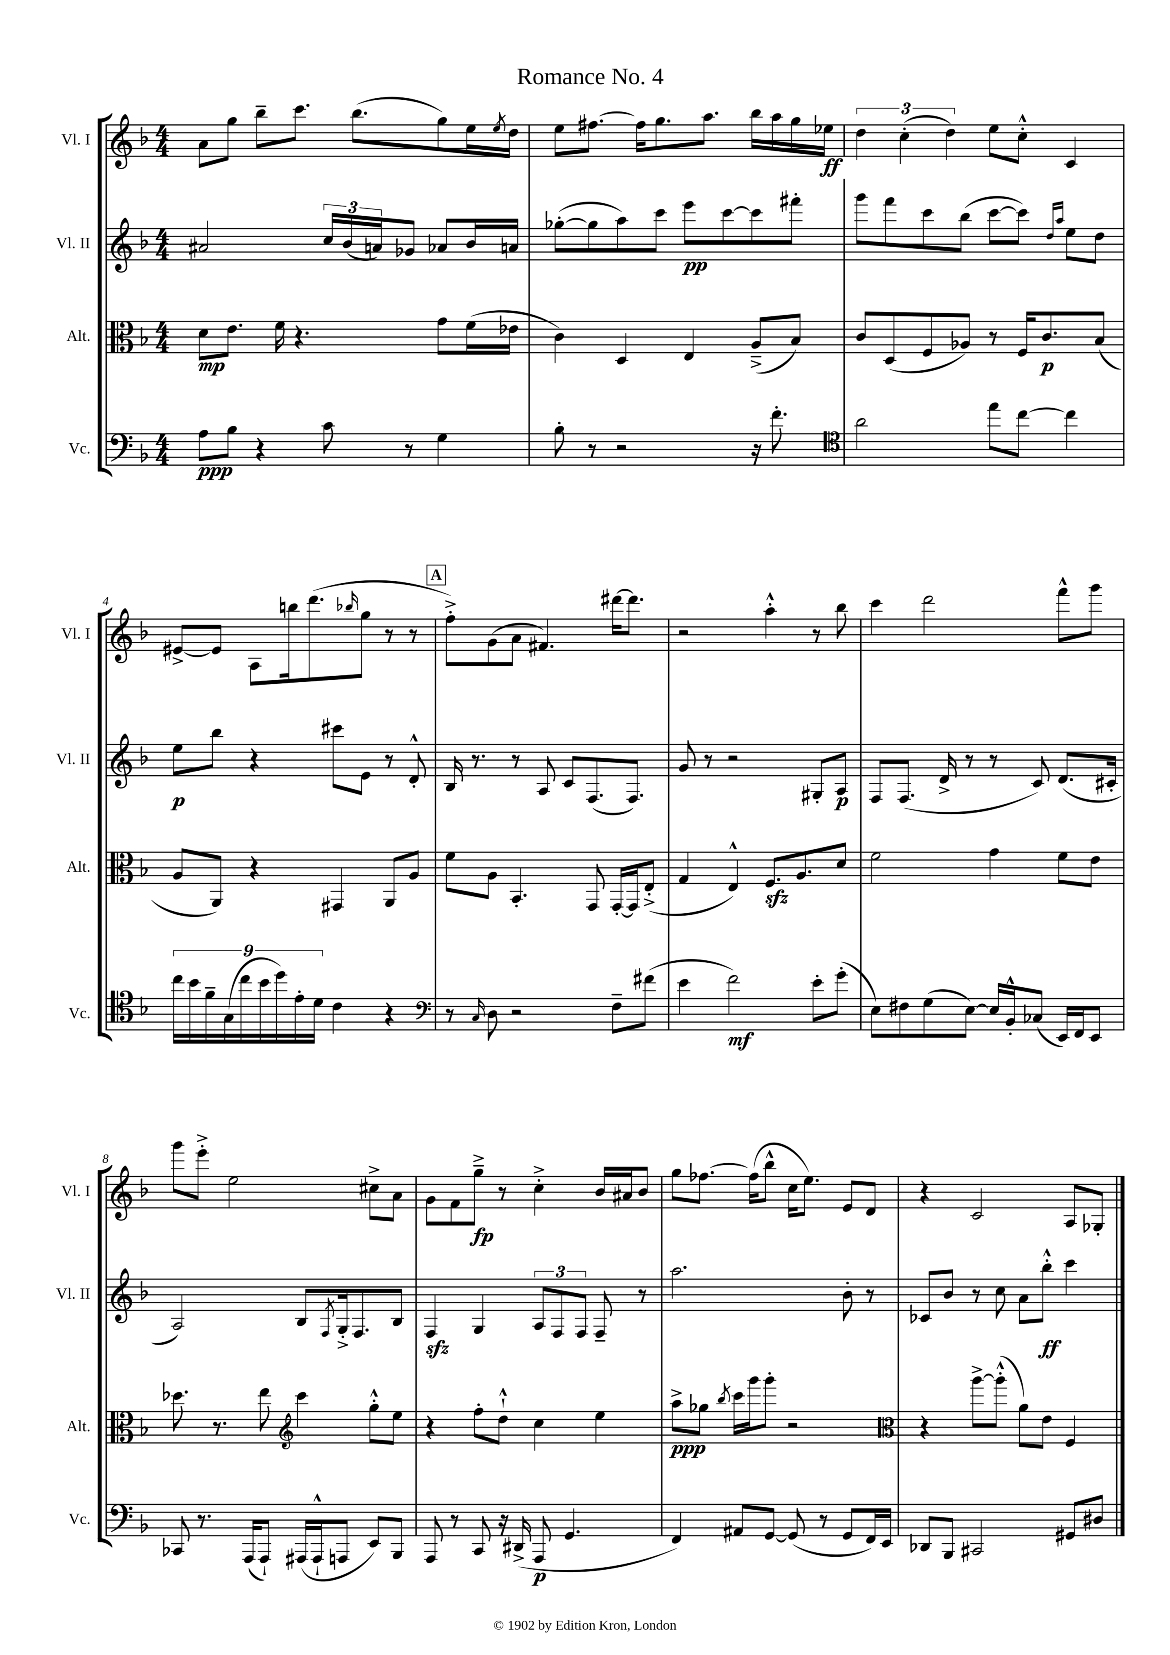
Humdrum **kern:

**kern	**dynam	**kern	**dynam	**kern	**dynam	**kern	**dynam
*part4	*part4	*part3	*part3	*part2	*part2	*part1	*part1
*staff4	*staff4	*staff3	*staff3	*staff2	*staff2	*staff1	*staff1
*I"Vc.	*	*I"Alt.	*	*I"Vl. II	*	*I"Vl. I	*
*I'Vc.	*	*I'Alt.	*	*I'Vl. II	*	*I'Vl. I	*
*clefF4	*	*clefC3	*	*clefG2	*	*clefG2	*
*k[b-]	*	*k[b-]	*	*k[b-]	*	*k[b-]	*
*M4/4	*	*M4/4	*	*M4/4	*	*M4/4	*
=1	=1	=1	=1	=1	=1	=1	=1
8A\L	ppp	8d\L	mp	2a#X/	.	8a\L	.
8B-\J	.	8.e\J	.	.	.	8gg\J	.
4r	.	.	.	.	.	8bb-~\L	.
.	.	16f\	.	.	.	.	.
.	.	4.r	.	.	.	8.ccc\J	.
8c\	.	.	.	24cc/LL	.	.	.
.	.	.	.	(24b-/	.	.	.
.	.	.	.	.	.	(8.bb-\L	.
.	.	.	.	24an/J)	.	.	.
8r	.	.	.	8g-X/J	.	.	.
4G\	.	8g\L	.	8a-X/L	.	8gg\)	.
.	.	(16f\L	.	16b-/L	.	16ee\L	.
.	.	.	.	.	.	8qee/	.
.	.	16e-X\JJ	.	16an/JJ	.	16dd\JJ	.
=2	=2	=2	=2	=2	=2	=2	=2
8B-'\	.	4c\)	.	([8gg-X'\L	.	8ee\L	.
8r	.	.	.	8gg-\]	.	[8.ff#X\J	.
2r	.	4D/	.	8aa\)	.	.	.
.	.	.	.	.	.	16ff#\KL]	.
.	.	.	.	8ccc\J	.	8.gg\	.
.	.	4E/	.	8eee\L	pp	.	.
.	.	.	.	.	.	8.aa\J	.
.	.	.	.	[8ccc\	.	.	.
16r	.	(8A~^/L	.	8ccc\]	.	16bb-\LL	.
8.f'\	.	.	.	.	.	16aa\	.
.	.	8B-/J)	.	8fff#X'\J	.	16gg\	.
.	.	.	.	.	.	16ee-X\JJ	ff
=3	=3	=3	=3	=3	=3	=3	=3
*clefC4	*	*	*	*	*	*	*
2a\	.	8c/L	.	8ggg\L	.	6dd\	.
.	.	(8D/	.	8fff\	.	.	.
.	.	.	.	.	.	(6cc'\	.
.	.	8F/	.	8ccc\	.	.	.
.	.	.	.	.	.	6dd\)	.
.	.	8A-X/J)	.	(8bb-\J	.	.	.
8ee\L	.	8r	.	[8ccc\L	.	8ee\L	.
[8cc\J	.	16F/KL	.	8ccc\J])	.	8cc'^^\J	.
.	.	8.c/	p	.	.	.	.
.	.	.	.	16qqdd/LL	.	.	.
.	.	.	.	16qqaa/JJ	.	.	.
4cc\]	.	.	.	8ee\L	.	4c/	.
.	.	(8B-/J	.	8dd\J	.	.	.
!!LO:LB:g=z
=4	=4	=4	=4	=4	=4	=4	=4
18cc\LL	.	8A/L	.	8ee\L	p	[8e#X^/L	.
18b-\	.	.	.	.	.	.	.
18f~\	.	.	.	.	.	.	.
.	.	8AA/J)	.	8bb-\J	.	8e#/J]	.
(18G\	.	.	.	.	.	.	.
18cc\	.	.	.	.	.	.	.
.	.	4r	.	4r	.	8A\L	.
18b-\	.	.	.	.	.	.	.
18dd\)	.	.	.	.	.	.	.
.	.	.	.	.	.	16bbn\k	.
18e'\	.	.	.	.	.	.	.
.	.	.	.	.	.	(8.ddd\	.
18d\JJ	.	.	.	.	.	.	.
4c\	.	4GG#X/	.	8ccc#X\L	.	.	.
.	.	.	.	.	.	16qqbb-X/	.
.	.	.	.	8e\J	.	8gg\J	.
4r	.	8AA/L	.	8r	.	8r	.
.	.	8A/J	.	8d'^^/	.	8r	.
!!LO:REH:place=s1:t=A
=5	=5	=5	=5	=5	=5	=5	=5
*clefF4	*	*	*	*	*	*	*
8r	.	8f\L	.	16B-/	.	8ff'^\L)	.
.	.	.	.	8.r	.	.	.
16qqC/	.	.	.	.	.	.	.
8D\	.	8A\J	.	.	.	(8g\	.
2r	.	4.BB-'/	.	8r	.	8a\J	.
.	.	.	.	8A/	.	4.f#X/)	.
.	.	.	.	8c/L	.	.	.
.	.	8GG/	.	(8.F/	.	.	.
8F~\L	.	[16GG'/LL	.	.	.	[16ddd#X\KL	.
.	.	16GG/J]	.	8.F/J)	.	8.ddd#\J]	.
(8f#X\J	.	(8E'^/J	.	.	.	.	.
=6	=6	=6	=6	=6	=6	=6	=6
4e\	.	4G/	.	8g/	.	2r	.
.	.	.	.	8r	.	.	.
2f\)	mf	4E^^/)	.	2r	.	.	.
.	.	8.Fzz/L	.	.	.	4aa'^^\	.
.	.	8.A/	.	.	.	.	.
8e'\L	.	.	.	8G#X'/L	.	8r	.
(8g'\J	.	8d/J	.	8A/J	p	8bb-\	.
=7	=7	=7	=7	=7	=7	=7	=7
8E\L)	.	2f\	.	8F/L	.	4ccc\	.
8F#X\	.	.	.	(8.F/J	.	.	.
(8G\	.	.	.	.	.	2ddd\	.
.	.	.	.	16d^/	.	.	.
[8E\J)	.	.	.	8r	.	.	.
16E/LL]	.	4g\	.	8r	.	.	.
16BB-'^^/J	.	.	.	.	.	.	.
(8C-X/J	.	.	.	8c/)	.	.	.
16EE/LL)	.	8f\L	.	(8.d/L	.	8fff^^\L	.
16FF/J	.	.	.	.	.	.	.
8EE/J	.	8e\J	.	.	.	8ggg\J	.
.	.	.	.	16c#X'/Jk	.	.	.
!!LO:LB:g=z
=8	=8	=8	=8	=8	=8	=8	=8
8CC-X/	.	8.dd-X\	.	2A/)	.	8ggg\L	.
8.r	.	.	.	.	.	8eee'^\J	.
.	.	8.r	.	.	.	.	.
.	.	.	.	.	.	2ee\	.
(16AAA/KL	.	.	.	.	.	.	.
8AAA`/J)	.	8ee\	.	.	.	.	.
*	*	*clefG2	*	*	*	*	*
(16AAA#X/LL	.	4ccc\	.	8B-/L	.	.	.
16AAA#`^^/J	.	.	.	.	.	.	.
.	.	.	.	8qF/	.	.	.
8AAAn/J	.	.	.	16G'^/k	.	.	.
.	.	.	.	8.F/	.	.	.
8EE/L)	.	8gg'^^\L	.	.	.	8cc#X^\L	.
8BBB-/J	.	8ee\J	.	8B-/J	.	8a\J	.
=9	=9	=9	=9	=9	=9	=9	=9
8AAA/	.	4r	.	4Fzz/	.	8g\L	.
8r	.	.	.	.	.	8f\	.
8CC/	.	8ff'\L	.	4G/	.	8gg~^\J	fp
16r	.	8dd`^^\J	.	.	.	8r	.
(16DD#X^/	.	.	.	.	.	.	.
8AAA/	p	4cc\	.	12A/L	.	4cc'^\	.
.	.	.	.	12F/	.	.	.
4.GG/	.	.	.	.	.	.	.
.	.	.	.	12F/J	.	.	.
.	.	4ee\	.	8F~/	.	16b-/LL	.
.	.	.	.	.	.	16a#X/J	.
.	.	.	.	8r	.	8b-/J	.
=10	=10	=10	=10	=10	=10	=10	=10
4FF/)	.	8aa^\L	ppp	2.aa\	.	8gg\L	.
.	.	8gg-X\J	.	.	.	[8.ff-X\J	.
.	.	8qbb-/	.	.	.	.	.
8AA#X/L	.	16ccc\LL	.	.	.	.	.
.	.	16ggg\J	.	.	.	(16ff-\KL]	.
[8GG/J	.	8ggg'\J	.	.	.	8bb-^^\J	.
(8GG/]	.	2r	.	.	.	16cc\KL	.
.	.	.	.	.	.	8.ee\J)	.
8r	.	.	.	.	.	.	.
8GG/L	.	.	.	8b-'\	.	8e/L	.
16FF/L)	.	.	.	8r	.	8d/J	.
16EE/JJ	.	.	.	.	.	.	.
=11	=11	=11	=11	=11	=11	=11	=11
*	*	*clefC3	*	*	*	*	*
8DD-X/L	.	4r	.	8c-X/L	.	4r	.
8BBB-/J	.	.	.	8b-/J	.	.	.
2CC#X/	.	[8aa^\L	.	8r	.	2c/	.
.	.	(8aa'^^\J]	.	8cc\	.	.	.
.	.	8a\L)	.	8a\L	.	.	.
.	.	8e\J	.	8bb-'^^\J	ff	.	.
8GG#X/L	.	4F/	.	4ccc\	.	8A/L	.
8D#X/J	.	.	.	.	.	8G-X'/J	.
==	==	==	==	==	==	==	==
*-	*-	*-	*-	*-	*-	*-	*-
